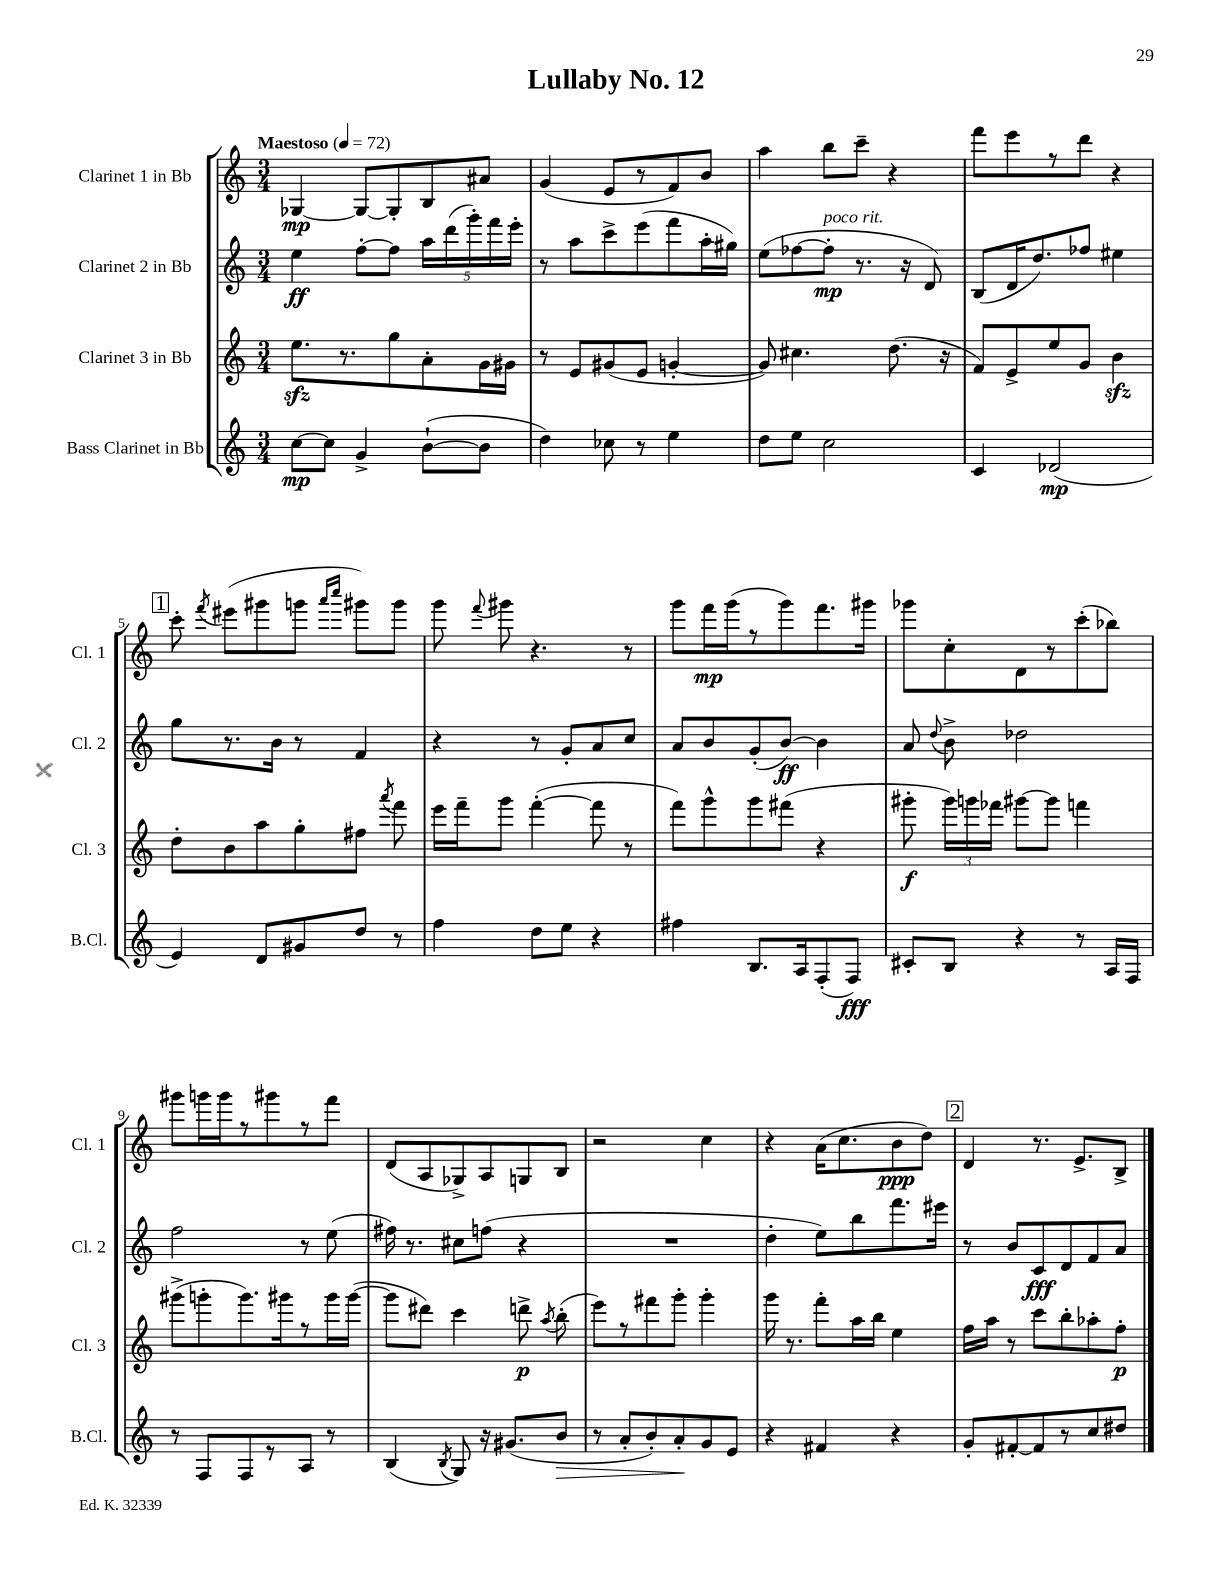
\header { title = "Lullaby No. 12" }
<<
\new StaffGroup <<
\new Staff = "s0" \with { instrumentName = "Clarinet 1 in Bb" shortInstrumentName = "Cl. 1" } {
    \clef treble \key c \major \numericTimeSignature \time 3/4 \tempo "Maestoso" 4 = 72
    \autoBeamOff ges4~\mp ges8[~ ges8-. b8 ais'8] |
    g'4( e'8[ r8 f'8) b'8] |
    a''4 b''8[ c'''8]-- r4 |
    f'''8[ e'''8 r8 d'''8] r4 |
    \mark \markup { \box "1" } c'''8-. \acciaccatura { f'''8 } eis'''8[( gis'''8 g'''8] \grace { a'''16[ c''''16] } gis'''8[) gis'''8] |
    g'''8 \appoggiatura { f'''8 } gis'''8 r4. r8 |
    g'''8[ f'''16\mp g'''16( r8 g'''8) f'''8. gis'''16] |
    ges'''8[ c''8-. d'8 r8 c'''8-.( bes''8]) |
    gis'''8[ g'''16 g'''16 r8 gis'''8 r8 f'''8] |
    d'8[( a8 ges8->) a8 g8 b8] |
    r2 c''4 |
    r4 a'16[( c''8. b'8\ppp d''8]) |
    \mark \markup { \box "2" } d'4 r8. e'8.[-> b8]-> \bar "|." |
}
\new Staff = "s1" \with { instrumentName = "Clarinet 2 in Bb" shortInstrumentName = "Cl. 2" } {
    \clef treble \key c \major \numericTimeSignature \time 3/4
    \autoBeamOff e''4\ff f''8[~-. f''8] \tuplet 5/4 { a''16[ d'''16( g'''16-.) f'''16 e'''16]-. } |
    r8 a''8[ c'''8-> e'''8( f'''8 a''16-. gis''16]) |
    e''8[( fes''8~ fes''8]-.\mp^\markup { \italic "poco rit." } r8. r16 d'8) |
    b8[( d'16 d''8.) fes''8] eis''4 |
    \mark \markup { \box "1" } g''8[ r8. b'16] r8 f'4 |
    r4 r8 g'8[-. a'8 c''8] |
    a'8[ b'8 g'8-.( b'8]~\ff) b'4 |
    a'8 \appoggiatura { d''8 } b'8-> des''2 |
    f''2 r8 e''8( |
    fis''16) r8. cis''8[ f''8]( r4 |
    R2. |
    d''4-. e''8[) b''8 f'''8. eis'''16] |
    \mark \markup { \box "2" } r8 b'8[ c'8\fff d'8 f'8 a'8] \bar "|." |
}
\new Staff = "s2" \with { instrumentName = "Clarinet 3 in Bb" shortInstrumentName = "Cl. 3" } {
    \clef treble \key c \major \numericTimeSignature \time 3/4
    \autoBeamOff e''8.[\sfz r8. g''8 a'8-. g'16 gis'16] |
    r8 e'8[ gis'8( e'8] g'4~-. |
    g'8) cis''4. d''8.( r16 |
    f'8[) e'8-> e''8 g'8] b'4\sfz |
    \mark \markup { \box "1" } d''8[-. b'8 a''8 g''8-. fis''8] \acciaccatura { a'''8 } f'''8 |
    e'''16[ f'''16-- g'''8] f'''4~-.( f'''8 r8 |
    f'''8[) g'''8-^ g'''8 fis'''8]( r4 |
    gis'''8-.\f \tuplet 3/2 { gis'''16[) g'''16 fes'''16] } gis'''8[~ gis'''8] f'''4 |
    gis'''8[->( g'''8-. g'''8.) gis'''16 r8 gis'''16 gis'''16]~( |
    gis'''8[ dis'''8]) c'''4 d'''8->\p \acciaccatura { a''8 } b''8-.( |
    e'''8[) r8 fis'''8 g'''8]-. g'''4-. |
    g'''16 r8. f'''8[-. a''16 b''16] e''4 |
    \mark \markup { \box "2" } f''16[ a''16] r8 c'''8[ b''8-. aes''8-. f''8]-.\p \bar "|." |
}
\new Staff = "s3" \with { instrumentName = "Bass Clarinet in Bb" shortInstrumentName = "B.Cl." } {
    \clef treble \key c \major \numericTimeSignature \time 3/4
    \autoBeamOff c''8[~\mp c''8] g'4-> b'8[~-!( b'8] |
    d''4) ces''8 r8 e''4 |
    d''8[ e''8] c''2 |
    c'4 des'2\mp( |
    \mark \markup { \box "1" } e'4) d'8[ gis'8 d''8] r8 |
    f''4 d''8[ e''8] r4 |
    fis''4 b8.[ a16 f8-.( f8]\fff) |
    cis'8[-. b8] r4 r8 a16[ f16] |
    r8 f8[ f8 r8 a8] r8 |
    b4( \acciaccatura { b8 } g8) r16 gis'8.[( b'8]\> |
    r8 a'8[-. b'8-.) a'8-.\! g'8 e'8] |
    r4 fis'4 r4 |
    \mark \markup { \box "2" } g'8[-. fis'8~-. fis'8 r8 c''8 dis''8] \bar "|." |
}
>>
>>
